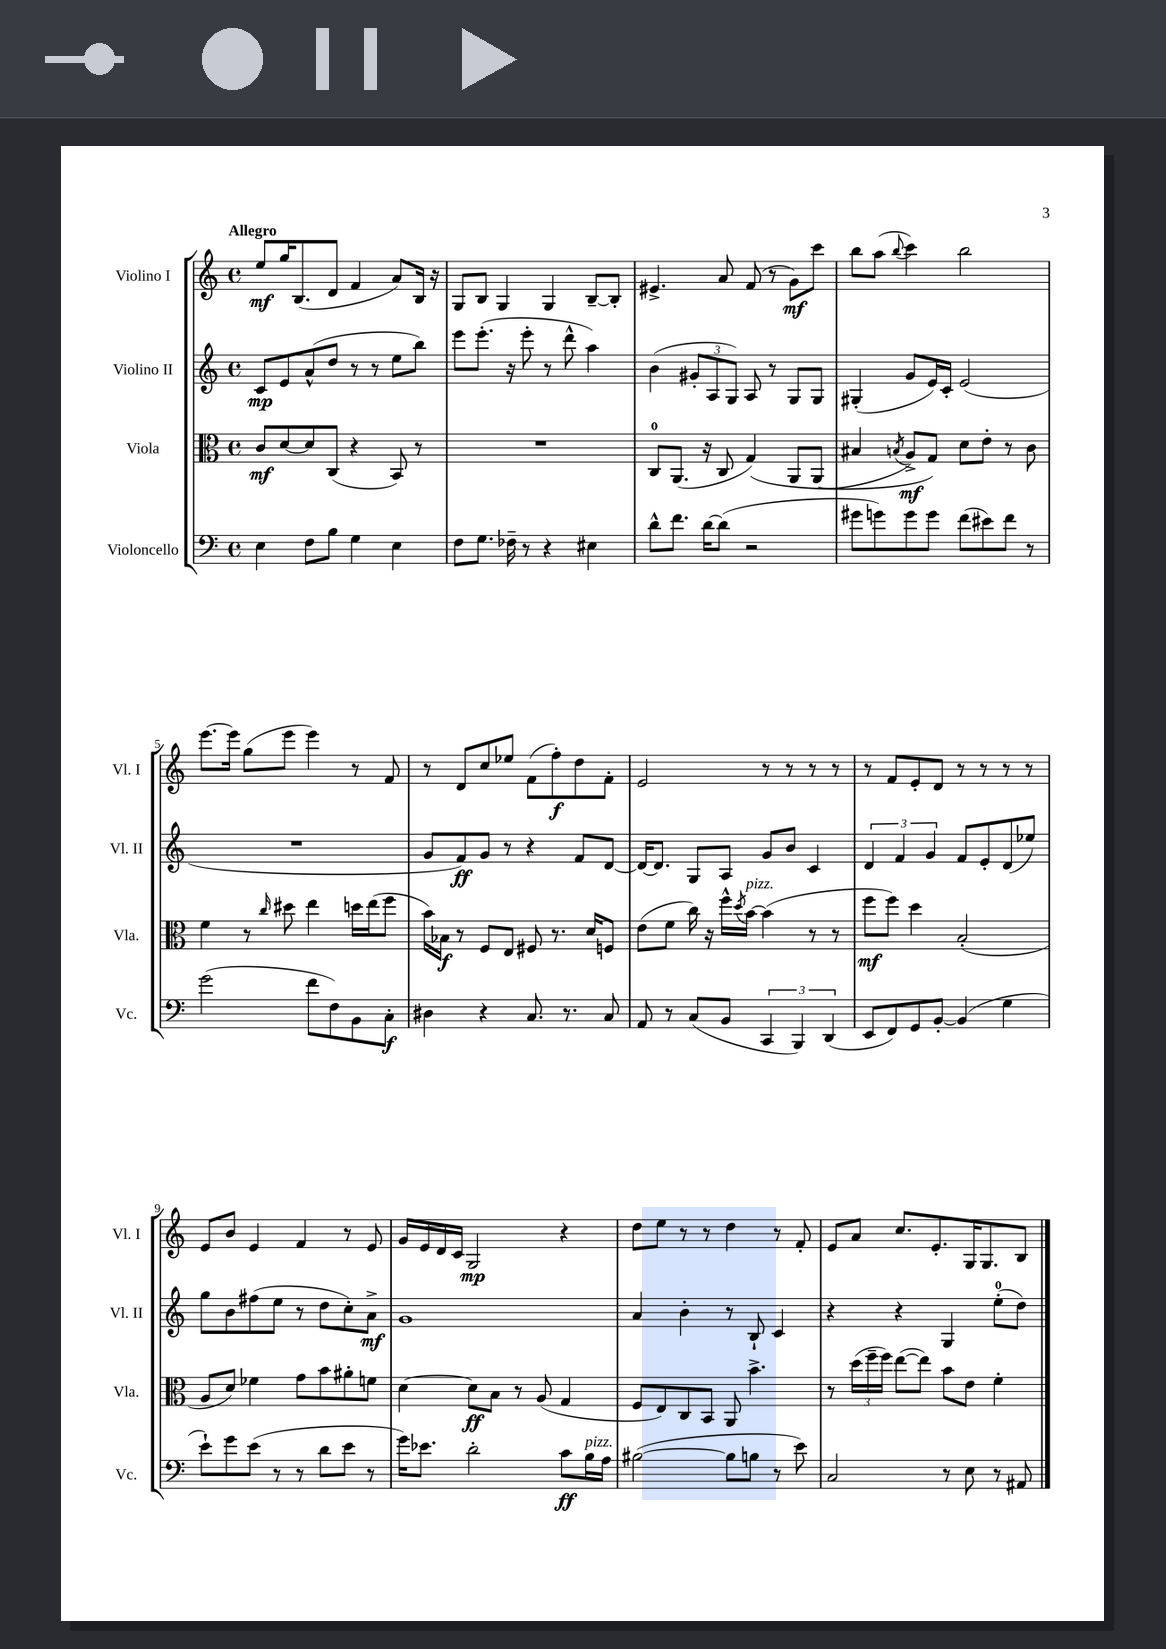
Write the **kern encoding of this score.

**kern	**dynam	**kern	**dynam	**kern	**dynam	**kern	**dynam
*part4	*part4	*part3	*part3	*part2	*part2	*part1	*part1
*staff4	*staff4	*staff3	*staff3	*staff2	*staff2	*staff1	*staff1
*I"Violoncello	*	*I"Viola	*	*I"Violino II	*	*I"Violino I	*
*I'Vc.	*	*I'Vla.	*	*I'Vl. II	*	*I'Vl. I	*
*clefF4	*	*clefC3	*	*clefG2	*	*clefG2	*
*k[]	*	*k[]	*	*k[]	*	*k[]	*
*M4/4	*	*M4/4	*	*M4/4	*	*M4/4	*
*met(c)	*	*met(c)	*	*met(c)	*	*met(c)	*
=1	=1	=1	=1	=1	=1	=1	=1
!	!	!	!	!	!	!LO:TX:a:B:t=Allegro	!
4E\	.	8c/L	mf	8c/L	mp	8ee/L	mf
.	.	[8d/	.	8e/	.	16gg/K	.
.	.	.	.	.	.	(8.B/	.
8F\L	.	8d/]	.	(8a^^/	.	.	.
8B\J	.	(8C/J	.	8dd/J	.	8d/J	.
4G\	.	4r	.	8r	.	4f/	.
.	.	.	.	8r	.	.	.
4E\	.	8BB/)	.	8ee\L	.	8a/L)	.
.	.	8r	.	8bb\J)	.	16B/Jk	.
.	.	.	.	.	.	16r	.
=2	=2	=2	=2	=2	=2	=2	=2
8F\L	.	1r	.	8eee\L	.	8G/L	.
8.G\J	.	.	.	(8.eee'\J	.	8B/J	.
.	.	.	.	.	.	4G/	.
16F-X~\	.	.	.	16r	.	.	.
8r	.	.	.	8eee'\	.	.	.
4r	.	.	.	8r	.	4G/	.
.	.	.	.	8ddd^^\	.	.	.
4E#X\	.	.	.	4aa\)	.	[8B~/L	.
.	.	.	.	.	.	8B'/J]	.
=3	=3	=3	=3	=3	=3	=3	=3
8d^^\L	.	8C/L	.	(4b\	.	4.e#X^/	.
8.f\J	.	(8.AA/J	.	.	.	.	.
.	.	.	.	12g#X'/L	.	.	.
[16d\KL	.	16r	.	.	.	.	.
.	.	.	.	12A/	.	.	.
(8d\J]	.	8C/	.	.	.	8a/	.
.	.	.	.	12G/J)	.	.	.
2r	.	(4G/)	.	8A/	.	(8f/	.
.	.	.	.	8r	.	8r	.
.	.	8AA/L	.	8G/L	.	8g\L)	mf
.	.	(8AA/J	.	8G/J	.	8ccc\J	.
=4	=4	=4	=4	=4	=4	=4	=4
8g#X\L	.	4B#X/	.	(4G#X'/	.	8bb\L	.
8gn\)	.	.	.	.	.	(8aa\J	.
.	.	8qBn/	.	.	.	8qqbb/	.
8g\	.	8A^/L)	mf	8g/L	.	4ccc\)	.
8g\J	.	8G/J)	.	16e/L)	.	.	.
.	.	.	.	16c'/JJ	.	.	.
(8f\L	.	8d\L	.	(2e/	.	2bb\	.
8e#X\)	.	8e'\J	.	.	.	.	.
8f\J	.	8r	.	.	.	.	.
8r	.	8c\	.	.	.	.	.
!!LO:LB:g=z
=5	=5	=5	=5	=5	=5	=5	=5
(2g\	.	4f\	.	1r	.	[8.eee\L	.
.	.	.	.	.	.	16eee\Jk]	.
.	.	8r	.	.	.	(8gg\L	.
.	.	16qqcc/	.	.	.	.	.
.	.	8dd#X\	.	.	.	8eee\J	.
8f\L	.	4ee\	.	.	.	4eee\)	.
8F\)	.	.	.	.	.	.	.
8BB\	.	16ddn\LL	.	.	.	8r	.
.	.	(16ee\J	.	.	.	.	.
8C'\J	f	8ff\J	.	.	.	8f/	.
=6	=6	=6	=6	=6	=6	=6	=6
4D#X\	.	16b\LL)	.	8g/L	.	8r	.
.	.	16B-X\JJ	f	.	.	.	.
.	.	8r	.	8f/)	ff	8d/L	.
4r	.	8F/L	.	8g/J	.	8cc/	.
.	.	8E/J	.	8r	.	8ee-X/J	.
8.C/	.	8F#X/	.	4r	.	(8f\L	.
.	.	8.r	.	.	.	8ff'\)	f
8.r	.	.	.	.	.	.	.
.	.	.	.	8f/L	.	8dd\	.
.	.	16d/KL	.	.	.	.	.
8C/	.	8Fn/J	.	[8d/J	.	8f'\J	.
=7	=7	=7	=7	=7	=7	=7	=7
8AA/	.	(8e\L	.	16d/KL_	.	2e/	.
.	.	.	.	8.d/J]	.	.	.
8r	.	8f\J	.	.	.	.	.
(8C/L	.	16cc\)	.	8G/L	.	.	.
.	.	16r	.	.	.	.	.
8BB/J	.	16ff^^\LL	.	8A/J	.	.	.
.	.	8qdd/	.	.	.	.	.
!	!	!LO:TX:a:i:t=pizz.	!	!	!	!	!
.	.	[16b\JJ	.	.	.	.	.
6CC/	.	(4b\]	.	8g/L	.	8r	.
.	.	.	.	8b/J	.	8r	.
6BBB/)	.	.	.	.	.	.	.
.	.	8r	.	4c/	.	8r	.
(6DD/	.	.	.	.	.	.	.
.	.	8r	.	.	.	8r	.
=8	=8	=8	=8	=8	=8	=8	=8
8EE/L	.	8ff\L	mf	6d/	.	8r	.
8FF/)	.	8ff\J)	.	.	.	8f/L	.
.	.	.	.	6f/	.	.	.
8GG/	.	4dd\	.	.	.	8e'/	.
.	.	.	.	6g/	.	.	.
[8BB'/J	.	.	.	.	.	8d/J	.
(4BB/]	.	(2B'/	.	8f/L	.	8r	.
.	.	.	.	8e'/	.	8r	.
4G\	.	.	.	(8d/	.	8r	.
.	.	.	.	8ee-X/J)	.	8r	.
!!LO:LB:g=z
=9	=9	=9	=9	=9	=9	=9	=9
8e`\L)	.	8A/L	.	8gg\L	.	8e/L	.
8g\	.	8d/J)	.	8b\	.	8b/J	.
(8e\J	.	4f-X\	.	(8ff#X\	.	4e/	.
8r	.	.	.	8ee\J	.	.	.
8r	.	8g\L	.	8r	.	4f/	.
8d\L	.	8b\	.	8dd\L	.	.	.
8e\J	.	8a#X'\	.	8cc'\)	.	8r	.
8r	.	8fn\J	.	8a^\J	mf	8e/	.
=10	=10	=10	=10	=10	=10	=10	=10
16g\KL)	.	[4d\	.	1g	.	16g/LL	.
8.e-X\J	.	.	.	.	.	16e/	.
.	.	.	.	.	.	16d/	.
.	.	.	.	.	.	16c/JJ	.
2d'\	.	8d\L]	ff	.	.	2G/	mp
.	.	8B\J	.	.	.	.	.
.	.	8r	.	.	.	.	.
.	.	(8A/	.	.	.	.	.
8c\L	ff	4G/	.	.	.	4r	.
!LO:TX:a:i:t=pizz.	!	!	!	!	!	!	!
16B\L	.	.	.	.	.	.	.
16A\JJ	.	.	.	.	.	.	.
=11	=11	=11	=11	=11	=11	=11	=11
([2B#X\	.	8F/L	.	4a/	.	8dd\L	.
.	.	8E/)	.	.	.	8ee\J	.
.	.	8C/	.	4b'\	.	8r	.
.	.	8BB/J	.	.	.	8r	.
8B#\L]	.	8AA/	.	8r	.	4dd\	.
8Bn\J	.	4.b^\	.	8B`/	.	.	.
8r	.	.	.	4c/	.	8r	.
8e\)	.	.	.	.	.	8f'/	.
=12	=12	=12	=12	=12	=12	=12	=12
2C/	.	8r	.	4r	.	8e/L	.
.	.	(24dd\LL	.	.	.	8a/J	.
.	.	24ff~\	.	.	.	.	.
.	.	24ff\JJ)	.	.	.	.	.
.	.	([8ee\L	.	4r	.	8.cc/L	.
.	.	8ee\J])	.	.	.	.	.
.	.	.	.	.	.	8.e'/	.
8r	.	8b\L	.	4G/	.	.	.
8E\	.	8e\J	.	.	.	16G/K	.
.	.	.	.	.	.	8.G/	.
8r	.	4f'\	.	(8ee'\L	.	.	.
8AA#X/	.	.	.	8dd\J)	.	8B/J	.
==	==	==	==	==	==	==	==
*-	*-	*-	*-	*-	*-	*-	*-
